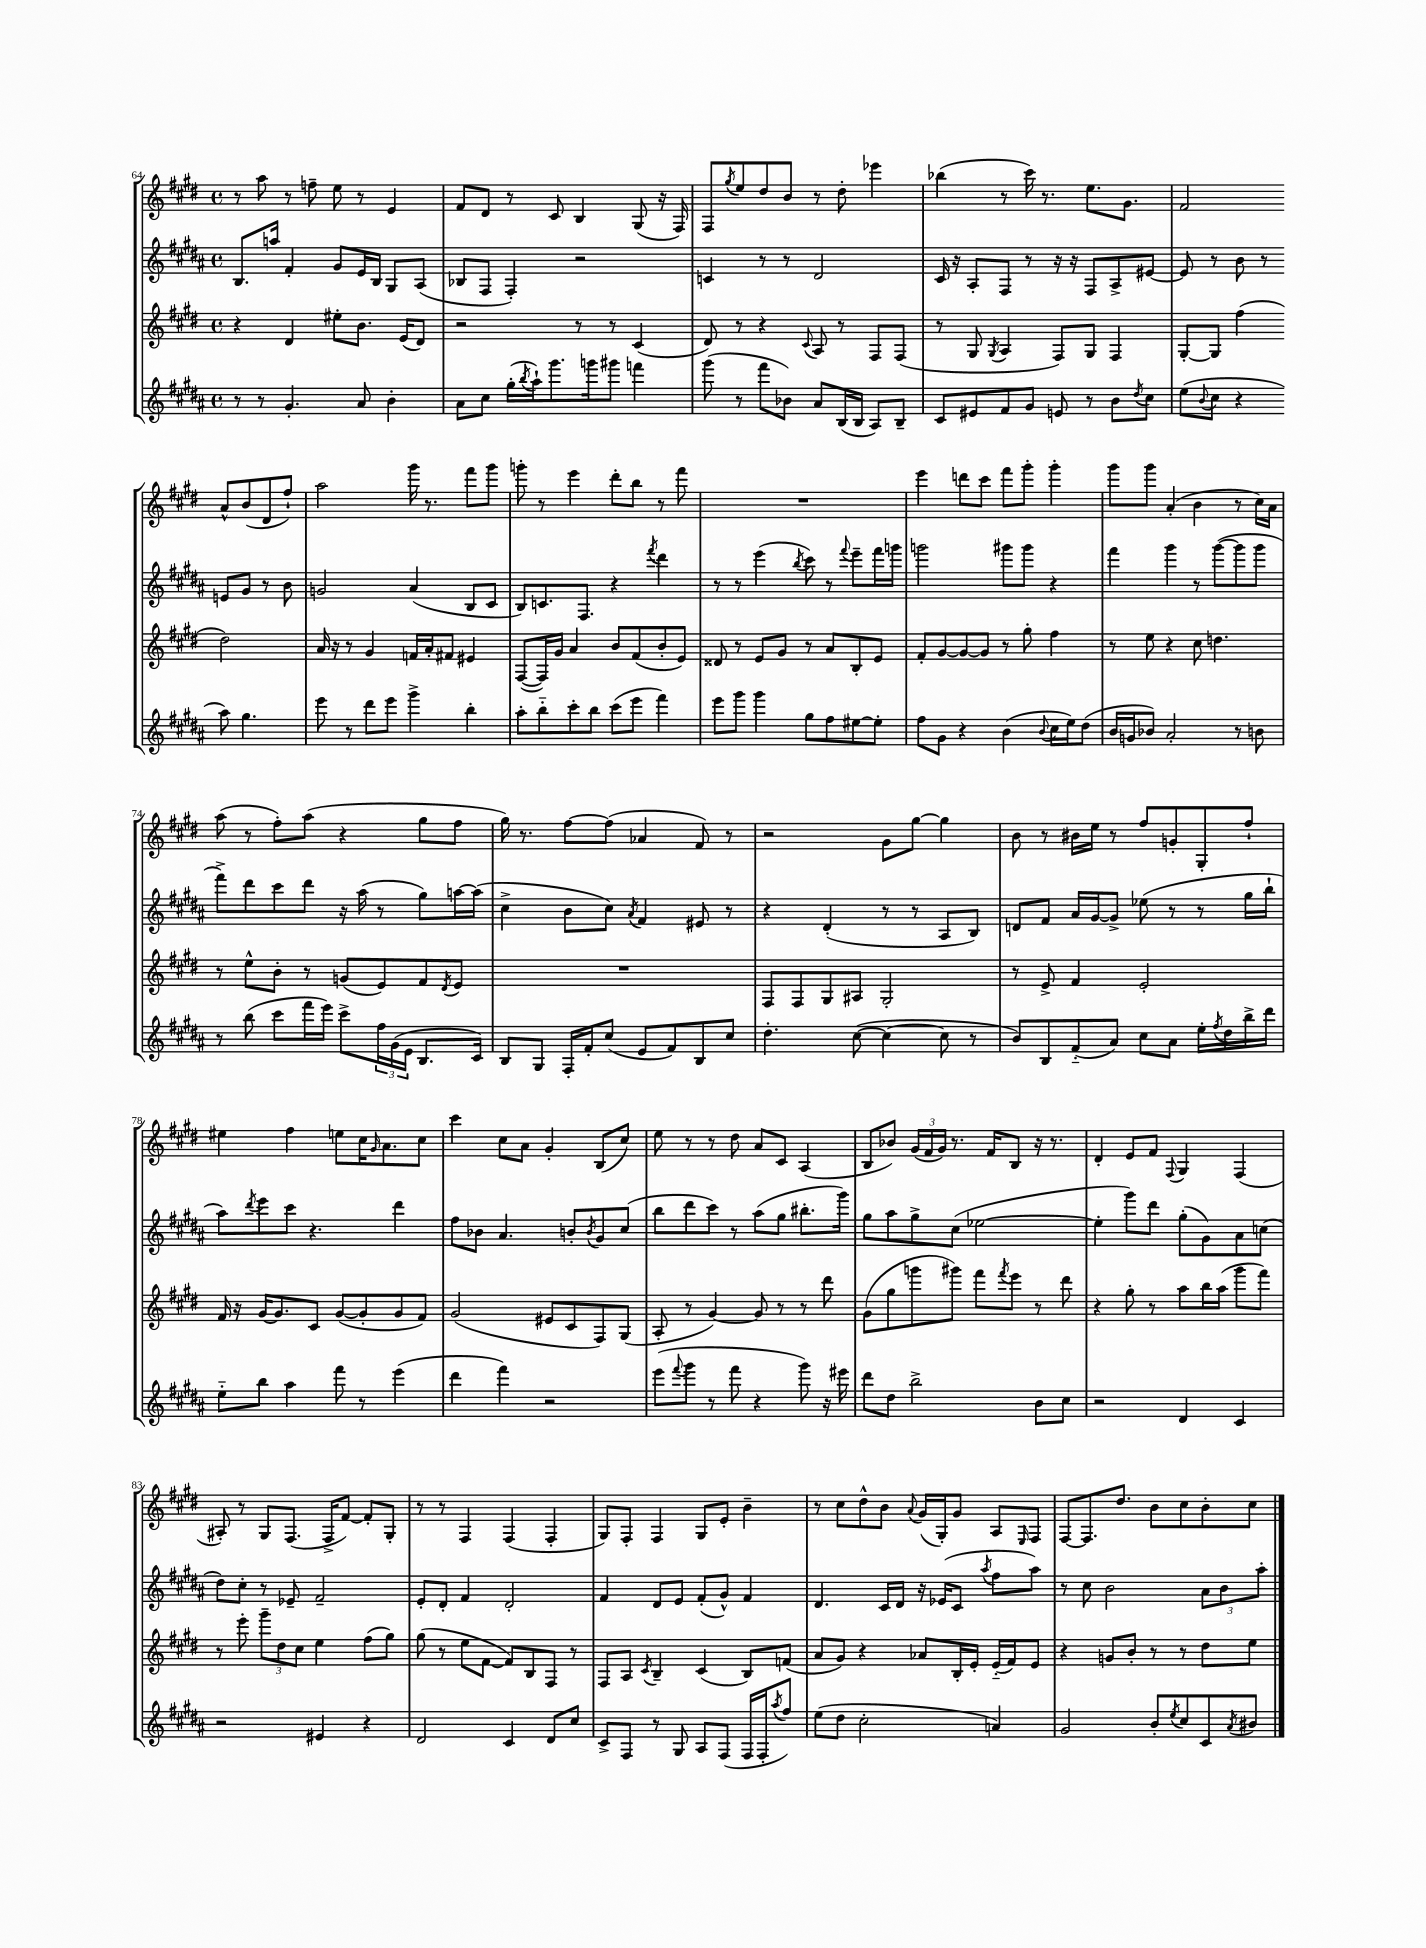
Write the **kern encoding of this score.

**kern	**kern	**kern	**kern
*part4	*part3	*part2	*part1
*staff4	*staff3	*staff2	*staff1
*clefG2	*clefG2	*clefG2	*clefG2
*k[f#c#g#d#a#]	*k[f#c#g#d#]	*k[f#c#g#d#a#]	*k[f#c#g#d#]
*M4/4	*M4/4	*M4/4	*M4/4
*met(c)	*met(c)	*met(c)	*met(c)
=64	=64	=64	=64
8r	4r	8.B/L	8r
8r	.	.	8aa\
.	.	16aan/Jk	.
4.g#'/	4d#/	4f#'/	8r
.	.	.	8ffn~\
.	8ee#X'\L	8g#/L	8ee\
8a#/	8.b\J	16e/L	8r
.	.	16B/JJ	.
4b'\	.	8G#/L	4e/
.	(16e/KL	.	.
.	8d#/J)	(8A#/J	.
=65	=65	=65	=65
8a#\L	2r	8B-X/L	8f#/L
8cc#\J	.	8F#/J	8d#/J
(16gg#'\LL	.	4F#'/)	8r
8qbb/	.	.	.
16aa#`\J)	.	.	.
8.ggg#\	.	.	8c#/
.	8r	2r	4B/
16gggn\k	.	.	.
8ggg#X\J	8r	.	.
4fffn\	(4c#/	.	(8G#/
.	.	.	16r
.	.	.	16F#/)
=66	=66	=66	=66
(8ggg#\	8d#/)	4cn/	8F#/L
.	.	.	8qgg#/
8r	8r	.	8ee/
8fff#\L	4r	8r	8dd#/
8b-X\J)	.	8r	8b/J
.	8qqc#/	.	.
8a#/L	8A/	2d#/	8r
(16B/L	8r	.	8dd#'\
16B/JJ	.	.	.
8A#/L)	8F#/L	.	4eee-X\
8B~/J	(8F#/J	.	.
=67	=67	=67	=67
8c#/L	8r	16c#/	(4bb-X\
.	.	16r	.
8e#X/	8G#/	8A#'/L	.
.	8qG#/	.	.
8f#/	4A/	8F#/J	8r
8g#/J	.	8r	16ccc#\)
.	.	.	8.r
8en/	8F#/L)	16r	.
.	.	16r	.
8r	8G#/J	8F#/L	8.ee\L
8b\L	4F#/	8A#^/	.
.	.	.	8.g#\J
8qdd#/	.	.	.
8cc#\J	.	[8e#X/J	.
=68	=68	=68	=68
(8ee\L	[8G#'/L	8e#/]	2f#/
8qqb/	.	.	.
8cc#\J	8G#/J]	8r	.
4r	(4ff#\	8b\	.
.	.	8r	.
8aa#\)	2dd#\)	8en/L	8a^^/L
4.gg#\	.	8g#/J	(8b/
.	.	8r	8d#/
.	.	8b\	8ff#`/J)
!!LO:LB:g=z
=69	=69	=69	=69
8eee\	16a/	2gn/	2aa\
.	16r	.	.
8r	8r	.	.
8ddd#\L	4g#/	.	.
8eee\J	.	.	.
4ggg#^\	16fn/LL	(4a#/	16ggg#\
.	16a'/J	.	8.r
.	8f#X/J	.	.
4bb'\	4e#X/	8B/L	8fff#\L
.	.	8c#/J	8ggg#\J
=70	=70	=70	=70
8aa#'\L	([8F#/L	8B/L)	8gggn'\
8bb\	16F#/L])	8.cn/	8r
.	16g#/JJ	.	.
8ccc#'\	4a/	.	4eee\
.	.	8.F#/J	.
8bb\J	.	.	.
(8ccc#\L	8b/L	4r	8ddd#'\L
8eee\J	(8f#/	.	8bb\J
.	.	8qfff#/	.
4fff#\)	8b'/	4ddd#\	8r
.	8e/J)	.	8fff#\
=71	=71	=71	=71
8eee\L	8d##X/	8r	1r
8ggg#\J	8r	8r	.
4ggg#\	8e/L	(4eee\	.
.	8g#/J	.	.
.	.	8qbb/	.
8gg#\L	8r	8ccc#\)	.
8ff#\	8a/L	8r	.
.	.	8qqfff#/	.
[8ee#X\	8B'/	8eee~\L	.
8ee#'\J]	8e/J	16fff#\L	.
.	.	16gggn\JJ	.
=72	=72	=72	=72
8ff#\L	8f#'/L	2gggn\	4eee\
8g#\J	[8g#/	.	.
4r	8g#/_	.	8dddn\L
.	8g#/J]	.	8ccc#\J
(4b\	8r	8ggg#X\L	8fff#\L
.	8gg#'\	8ggg#\J	8ggg#'\J
8qqb/	.	.	.
16cc#\LL	4ff#\	4r	4ggg#'\
16ee\J)	.	.	.
(8dd#\J	.	.	.
=73	=73	=73	=73
16b/LL	8r	4fff#\	8ggg#\L
16gn/J	.	.	.
8b-X/J)	8ee\	.	8ggg#\J
2a#'/	4r	4ggg#\	(4a'/
.	8cc#\	8r	4b\
.	4.ddn\	([8ggg#\L	.
8r	.	8ggg#\]	8r
8bn\	.	8ggg#\J	16cc#\LL)
.	.	.	16a\JJ
!!LO:LB:g=z
=74	=74	=74	=74
8r	8r	8fff#^\L)	(8aa\
(8bb\	8ee^^\L	8ddd#\	8r
8ccc#\L	8b'\J	8ccc#\	8ff#'\L)
16fff#\L	8r	8ddd#\J	(8aa\J
16eee\JJ)	.	.	.
8ccc#^\L	(8gn/L	16r	4r
.	.	(16aa#\	.
24ff#\L	8e/)	8r	.
(24g#\	.	.	.
24e\JJ	.	.	.
8.B/L	8f#/	8gg#\L)	8gg#\L
.	8qd#/	.	.
.	8e/J	[16aan\L	8ff#\J
16c#/Jk)	.	(16aa\JJ]	.
=75	=75	=75	=75
8B/L	1r	4cc#^\	16gg#\)
.	.	.	8.r
8G#/J	.	.	.
16F#'/LL	.	8b\L	[8ff#\L
16f#'/J	.	.	.
(8cc#/J	.	8cc#\J)	(8ff#\J]
.	.	8qa#/	.
8e/L	.	4f#/	4a-X/
8f#/)	.	.	.
8B/	.	8e#X/	8f#/)
8cc#/J	.	8r	8r
=76	=76	=76	=76
4.dd#'\	8F#/L	4r	2r
.	8F#/	.	.
.	8G#/	(4d#'/	.
([8cc#\	8A#X/J	.	.
4cc#\_	2G#'/	8r	8g#\L
.	.	8r	[8gg#\J
8cc#\]	.	8A#/L	4gg#\]
8r	.	8B/J)	.
=77	=77	=77	=77
8b/L)	8r	8dn/L	8b\
8B/	8e^/	8f#/J	8r
(8f#/	4f#/	16a#/LL	16b#X\LL
.	.	[16g#/J	16ee\JJ
8a#/J)	.	8g#^/J]	8r
8cc#\L	2e'/	(8ee-X\	8ff#/L
8a#\J	.	8r	8gn'/
16ee'\LL	.	8r	8G#'/
8qff#/	.	.	.
16dd#\	.	.	.
16bb^\	.	16gg#\LL	8ff#`/J
16ddd#\JJ	.	16bb`\JJ	.
!!LO:LB:g=z
=78	=78	=78	=78
8ee\L	16f#/	8aa#\L)	4ee#X\
.	16r	.	.
.	.	8qddd#/	.
8bb\J	[16g#/KL	8eee\	.
.	8.g#/]	.	.
4aa#\	.	8ccc#\J	4ff#\
.	8c#/J	4.r	.
8fff#\	([8g#/L	.	8een\L
8r	8g#'/]	.	16cc#\K
.	.	.	16qqg#/
.	.	.	8.a\
(4eee\	8g#/	4ddd#\	.
.	8f#/J)	.	8cc#\J
=79	=79	=79	=79
4ddd#\	(2g#/	8ff#\L	4ccc#\
.	.	8b-X\J	.
4fff#\)	.	4.a#/	8cc#\L
.	.	.	8a\J
2r	8e#X/L	.	4g#'/
.	8c#/	8bn'/L	.
.	.	8qb/	.
.	8F#/)	8g#/	(8B/L
.	(8G#/J	(8cc#/J	8cc#/J)
=80	=80	=80	=80
(8eee\L	8A'/	8bb\L	8ee\
8qqfff#/	.	.	.
8ggg#\J	8r	8ddd#\	8r
8r	[4g#/)	8ccc#\J)	8r
8fff#\	.	8r	8dd#\
4r	8g#/]	(8aa#\L	8a/L
.	8r	8gg#\J	8c#/J
8ggg#\)	8r	8.bb#X'\L	(4A/
16r	8ddd#\	.	.
16eee#X\	.	16ggg#\Jk)	.
=81	=81	=81	=81
8ddd#\L	(8g#\L	8gg#\L	8B/L
8dd#\J	8gg#\	8aa#\	8b-X/J)
2bb^\	8gggn\	8gg#^\	(24g#/LL
.	.	.	24f#/
.	.	.	24g#/JJ)
.	8ggg#X\J)	(8cc#\J	8.r
.	8fff#\L	[2ee-X\	.
.	.	.	16f#/KL
.	8qfff#/	.	.
.	8eee\J	.	8B/J
8b\L	8r	.	16r
.	.	.	8.r
8cc#\J	8ddd#\	.	.
=82	=82	=82	=82
2r	4r	4ee-'\]	4d#'/
.	8gg#'\	8ggg#\L)	8e/L
.	8r	8ddd#\J	8f#/J
.	.	.	8qqF#/
4d#/	8aa\L	(8gg#'\L	4G#/
.	16bb\L	8g#\)	.
.	(16aa\JJ	.	.
4c#/	8ggg#\L	8a#\	(4F#/
.	8fff#\J)	(8ccn\J	.
!!LO:LB:g=z
=83	=83	=83	=83
2r	8r	8dd#\L)	8A#X'/)
.	8eee'\	8cc#'\J	8r
.	12ggg#~\L	8r	8G#/L
.	12dd#\	.	.
.	.	8e-X~/	(8.F#/J
.	12cc#\J	.	.
4e#X/	4ee\	2f#~/	.
.	.	.	16F#^/KL
.	.	.	[8f#/J)
4r	(8ff#\L	.	8f#'/L]
.	8gg#\J)	.	8G#'/J
=84	=84	=84	=84
2d#/	(8gg#\	8e'/L	8r
.	8r	8d#'/J	8r
.	8ee\L	4f#/	4F#/
.	[8f#\J	.	.
4c#/	8f#/L])	2d#'/	(4F#/
.	8B/	.	.
8d#/L	8F#/J	.	4F#'/
8cc#/J	8r	.	.
=85	=85	=85	=85
8c#^/L	8F#/L	4f#/	8G#/L)
8F#/J	8A/J	.	8F#'/J
.	8qc#/	.	.
8r	4B~/	8d#/L	4F#/
8G#/	.	8e/J	.
8A#/L	(4c#/	(8f#'/L	8G#/L
(8F#/J	.	8g#^^/J)	8e'/J
16F#/LL	8B/L)	4f#/	4b~\
16F#'/J	.	.	.
8qaa#/	.	.	.
8ff#/J)	(8fn/J	.	.
=86	=86	=86	=86
(8ee\L	8a/L	4.d#/	8r
8dd#\J	8g#/J)	.	8cc#\L
2cc#'\	4r	.	8dd#^^\
.	.	16c#/LL	8b\J
.	.	16d#/JJ	.
.	.	.	8qqa/
.	8a-X/L	16r	(16g#/LL
.	.	(16e-X/KL	16G#'/J)
.	16B'/L	8c#/J	8g#/J
.	16e'/JJ	.	.
.	.	8qaa#/	.
4an/)	(16e/LL	8ff#\L	8A/L
.	16f#/J)	.	.
.	.	.	16qqE/
.	8e/J	8aa#\J)	8F#/J
=87	=87	=87	=87
2g#/	4r	8r	[8F#/L
.	.	8cc#\	8.F#/]
.	8gn/L	2b\	.
.	.	.	8.dd#/J
.	8b'/J	.	.
8b'/L	8r	.	8b\L
8qee/	.	.	.
8cc#/	8r	.	8cc#\
8c#/	8dd#\L	12a#\L	8b'\
.	.	12b\	.
8qa#/	.	.	.
8b#X/J	8ee\J	.	8cc#\J
.	.	12aa#'\J	.
==	==	==	==
*-	*-	*-	*-
